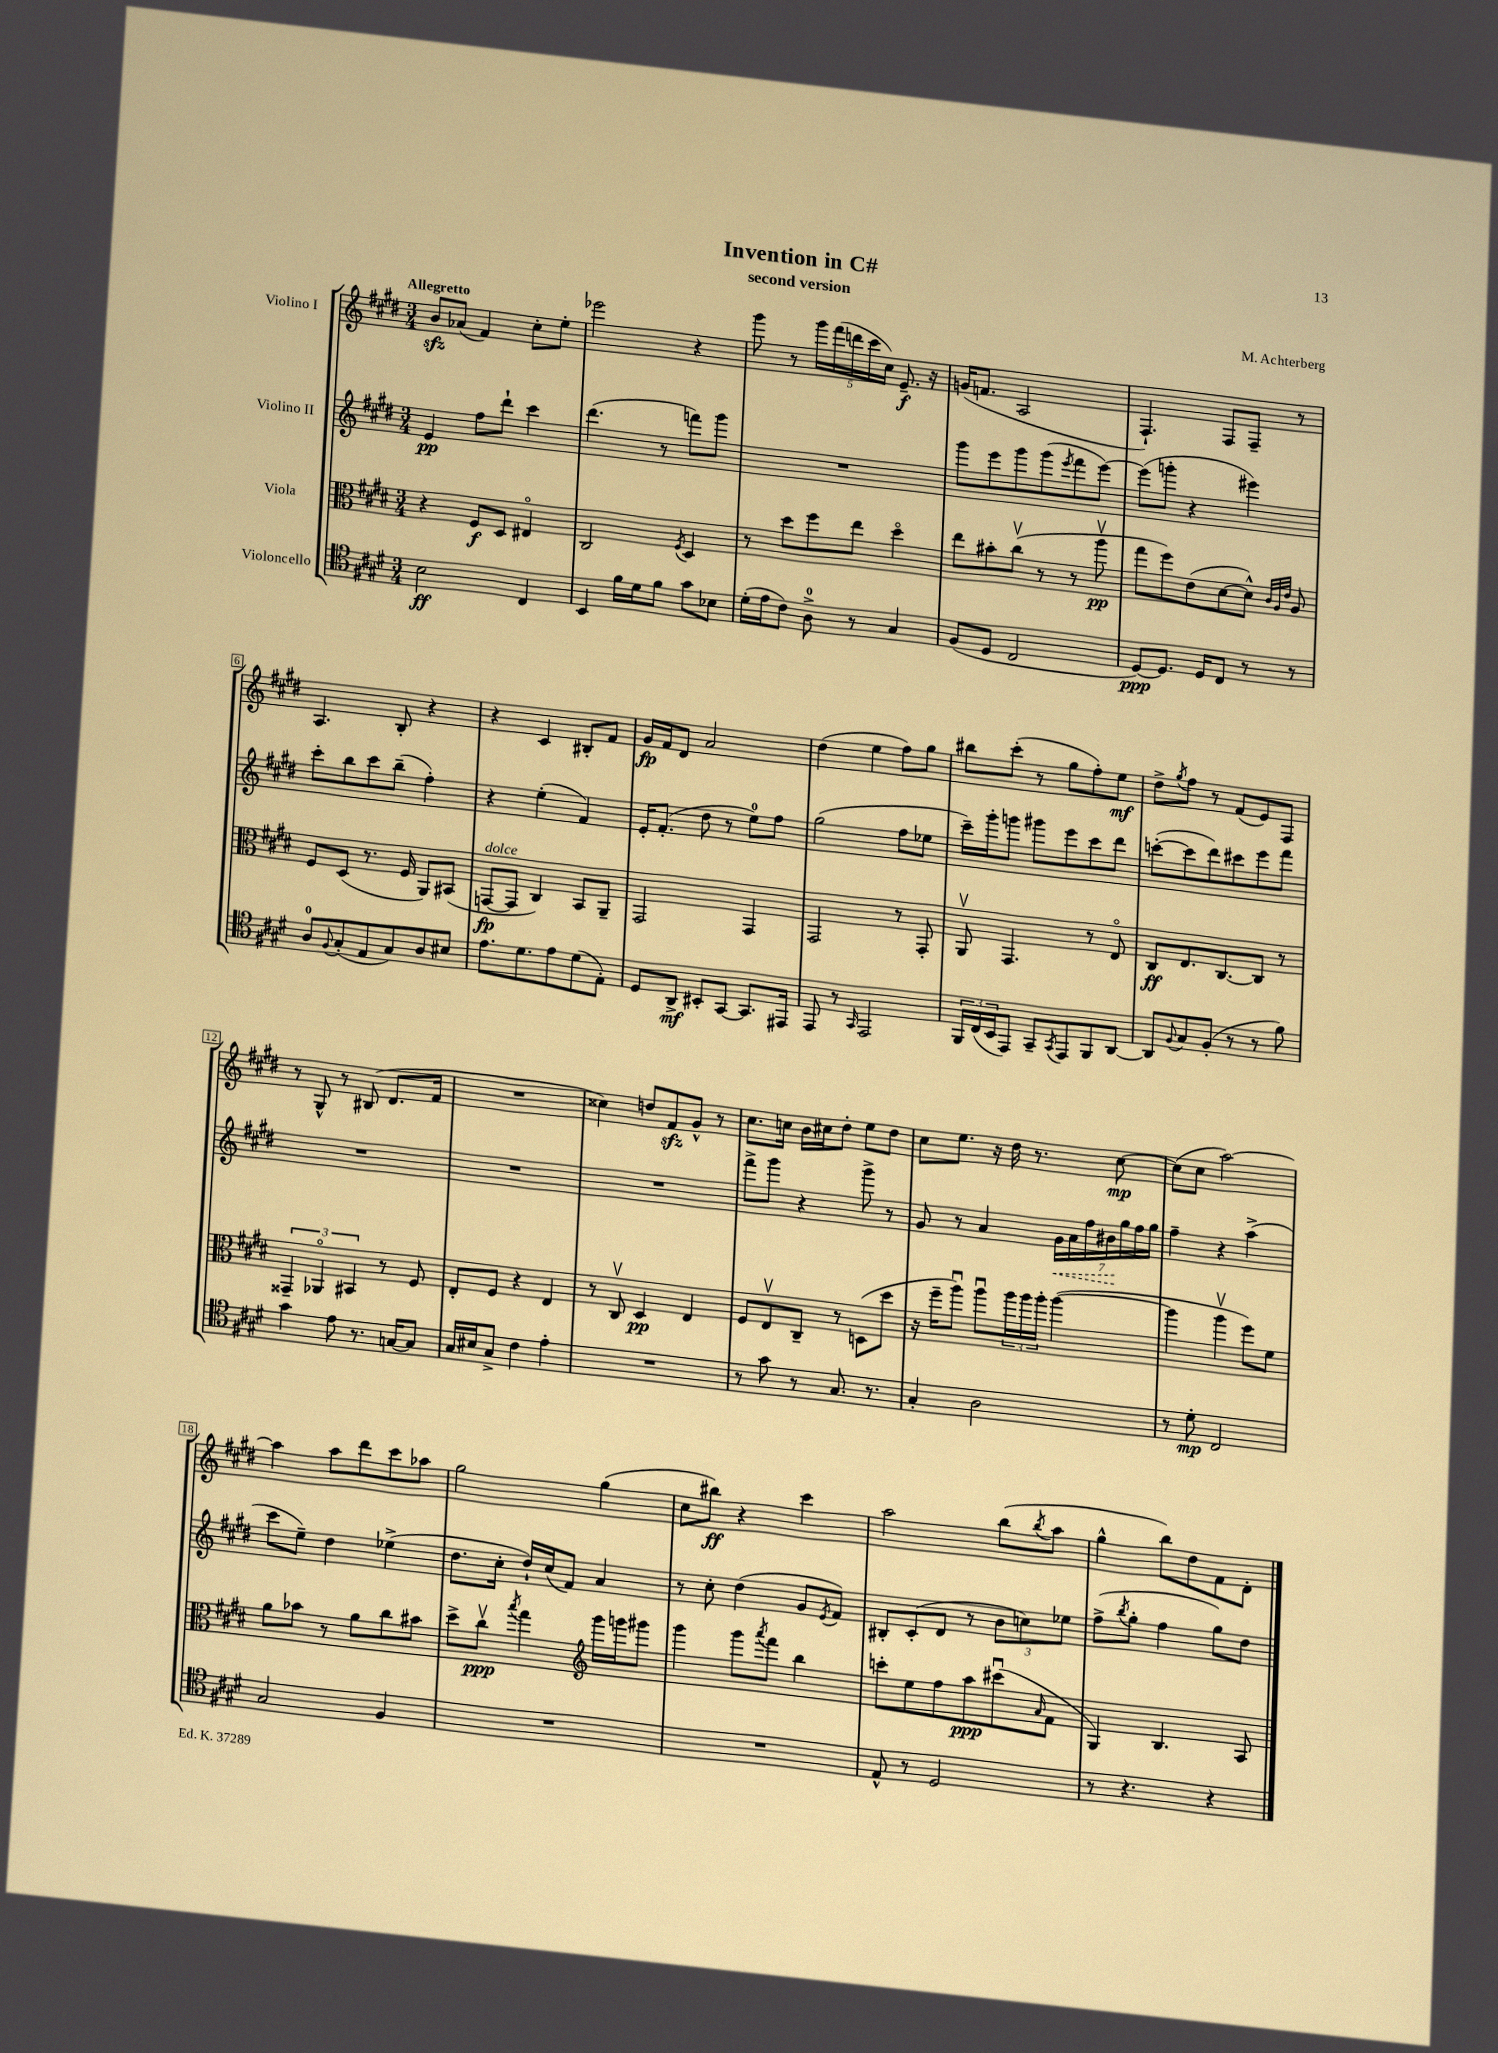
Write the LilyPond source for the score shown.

\header { title = "Invention in C#" composer = "M. Achterberg" subtitle = "second version" }
<<
\new StaffGroup <<
\new Staff = "s0" \with { instrumentName = "Violino I" } {
    \clef treble \key e \major \numericTimeSignature \time 3/4 \tempo "Allegretto"
    b'8\sfz aes'8( fis'4) cis''8-. e''8-. |
    ees'''2 r4 |
    gis'''8 r8 \tuplet 5/4 { gis'''16 fis'''16( d'''16 cis'''16 cis''16) } e'8.--\f r16 |
    g'16( f'8. a2 |
    fis4.-!) fis8 fis8-- r8 |
    a4. b8-. r4 |
    r4 cis'4 bis8-. fis'8 |
    gis'16\fp fis'16 dis'8 a'2 |
    dis''4( e''4 fis''8) gis''8 |
    bis''8 cis'''8-.( r8 gis''8 fis''8-.) e''8\mf |
    dis''8-> \acciaccatura { gis''8 } fis''8 r8 fis'8( e'8) fis8 |
    r8 gis8-^ r8 bis8( dis'8. fis'16 |
    R2. |
    cisis''4) d''8 fis'8\sfz gis'8-^ r8 |
    cis''8. c''16 b'16 cis''16 dis''8-. e''8 dis''8 |
    cis''8 e''8. r16 dis''16 r8. cis''8~\mp |
    cis''8( cis''8 a''2~) |
    a''4 a''8 dis'''8 cis'''8 aes''8 |
    gis''2 gis''4( |
    cis''8 bis''8\ff) r4 cis'''4 |
    a''2 b''8( \acciaccatura { b''8 } a''8 |
    gis''4-^ b''8) dis''8 fis'8 dis'8-. \bar "|." |
}
\new Staff = "s1" \with { instrumentName = "Violino II" } {
    \clef treble \key e \major \numericTimeSignature \time 3/4
    e'4\pp fis''8 dis'''8-! cis'''4 |
    dis'''4.( r8 f'''8) gis'''8 |
    R2. |
    gis'''8 e'''8 gis'''8 gis'''8( \acciaccatura { e'''8 } fis'''8 e'''8~) |
    e'''8( g'''8-. r4 eis'''4) |
    cis'''8-. b''8 cis'''8 b''8--( fis''4-.) |
    r4 e''4-.( fis'4) |
    e'16-. fis'8.-.( dis''8 r8 e''8-0) fis''8 |
    gis''2( fis''8 ees''8 |
    cis'''16--) gis'''16-. g'''8 gis'''8 e'''8 cis'''8 dis'''8 |
    c'''8~-.( c'''8 dis'''8) cis'''8 e'''8 fis'''8 |
    R2. |
    R2. |
    R2. |
    fis'''8-> gis'''8 r4 gis'''8-> r8 |
    gis'8 r8 a'4 \tuplet 7/4 { \once \override Hairpin.style = #'dashed-line gis'16\< a'16 fis''16 bis'16\! gis''16 fis''16 gis''16 } |
    fis''4-- r4 a''4->( |
    cis'''8 e''8--) dis''4 ees''4->( |
    dis''8. cis''16-. dis''16-!) cis''16( fis'8) a'4 |
    r8 cis''8-. dis''4( gis'8 \acciaccatura { e'8 } fis'8) |
    bis8-. cis'8-.( dis'8 r8 \tuplet 3/2 { b'8 c''8) ees''8 } |
    fis''8->( \acciaccatura { b''8 } gis''8-. fis''4 gis''8) dis''8 \bar "|." |
}
\new Staff = "s2" \with { instrumentName = "Viola" } {
    \clef alto \key e \major \numericTimeSignature \time 3/4
    r4 fis8\f dis8 eis4\flageolet |
    cis2 \acciaccatura { fis8 } dis4 |
    r8 dis''8 fis''8 e''8 dis''4\flageolet |
    e''8 bis'8-. cis''8\upbow( r8 r8 a''8\upbow\pp |
    gis''8 fis''8) e'8( dis'8~ dis'8-^) \grace { cis'32 a32 e'32 } a8 |
    fis8 dis8( r8. fis16 a,8) bis,8( |
    g,8~\fp^\markup { \italic "dolce" } g,8 cis4) b,8 a,8-- |
    gis,2 gis,4 |
    gis,2 r8 gis,8-. |
    a,8\upbow gis,4. r8 e8\flageolet |
    cis8\ff e8. cis8.~ cis8 r8 |
    \tuplet 3/2 { gisis,4-- aes,4\flageolet bis,4 } r8 fis8 |
    e8-. fis8 r4 e4 |
    r8 cis8\upbow dis4\pp e4 |
    fis8 e8\upbow cis8-- r8 d8( dis''8 |
    r16 fis''16-- a''8\downbow) a''8\downbow \tuplet 3/2 { a''16 a''16 a''16-. } a''4~( |
    a''4 a''4\upbow fis''8) fis'8 |
    a'8 bes'8 r8 a'8 cis''8 bis'8 |
    dis''8-> cis''8\upbow\ppp \acciaccatura { b''8 } gis''4 \clef treble gis'''16 g'''16 gis'''8 |
    gis'''4 gis'''8 \acciaccatura { a'''8 } fis'''8 b''4 |
    c'''8-. e''8 fis''8 a''8\ppp cis'''8\downbow( \grace { a'16 } fis'8 |
    gis4) b4. a8 \bar "|." |
}
\new Staff = "s3" \with { instrumentName = "Violoncello" } {
    \clef tenor \key e \major \numericTimeSignature \time 3/4
    b2\ff cis4 |
    b,4 fis'16 dis'16 fis'8 gis'8 bes8 |
    dis'16-.( e'16 cis'8) a8-0-> r8 gis4 |
    fis8( dis8 cis2 |
    dis8~\ppp) dis8. dis16 cis8 r8 r8 |
    a8-0 \appoggiatura { fis8 } gis8-.( e8 gis8) a8 bis8 |
    e'8. dis'8. e'8 dis'8( e8-.) |
    dis8 a,8->\mf bis,8-. gis,8~ gis,8. eis,16 |
    e,8 r8 \grace { gis,16 } e,2 |
    \tuplet 3/2 { fis,16 cis16( b,16 } e,8) gis,8-- \acciaccatura { gis,8 } e,8 fis,8 a,8~ |
    a,8 \appoggiatura { fis8 } gis8 fis8-.( r8 r8 fis'8) |
    gis'4 e'8 r8. g16~ g8 |
    gis16 bis16 gis8-> cis'4 e'4-. |
    R2. |
    r8 gis'8 r8 gis8. r8. |
    gis4-. a2 |
    r8 dis'8-.\mp cis2 |
    gis2 fis4 |
    R2. |
    R2. |
    e8-^ r8 dis2 |
    r8 r4. r4 \bar "|." |
}
>>
>>
\layout { \context { \Score \override BarNumber.stencil = #(make-stencil-boxer 0.1 0.3 ly:text-interface::print) } }
